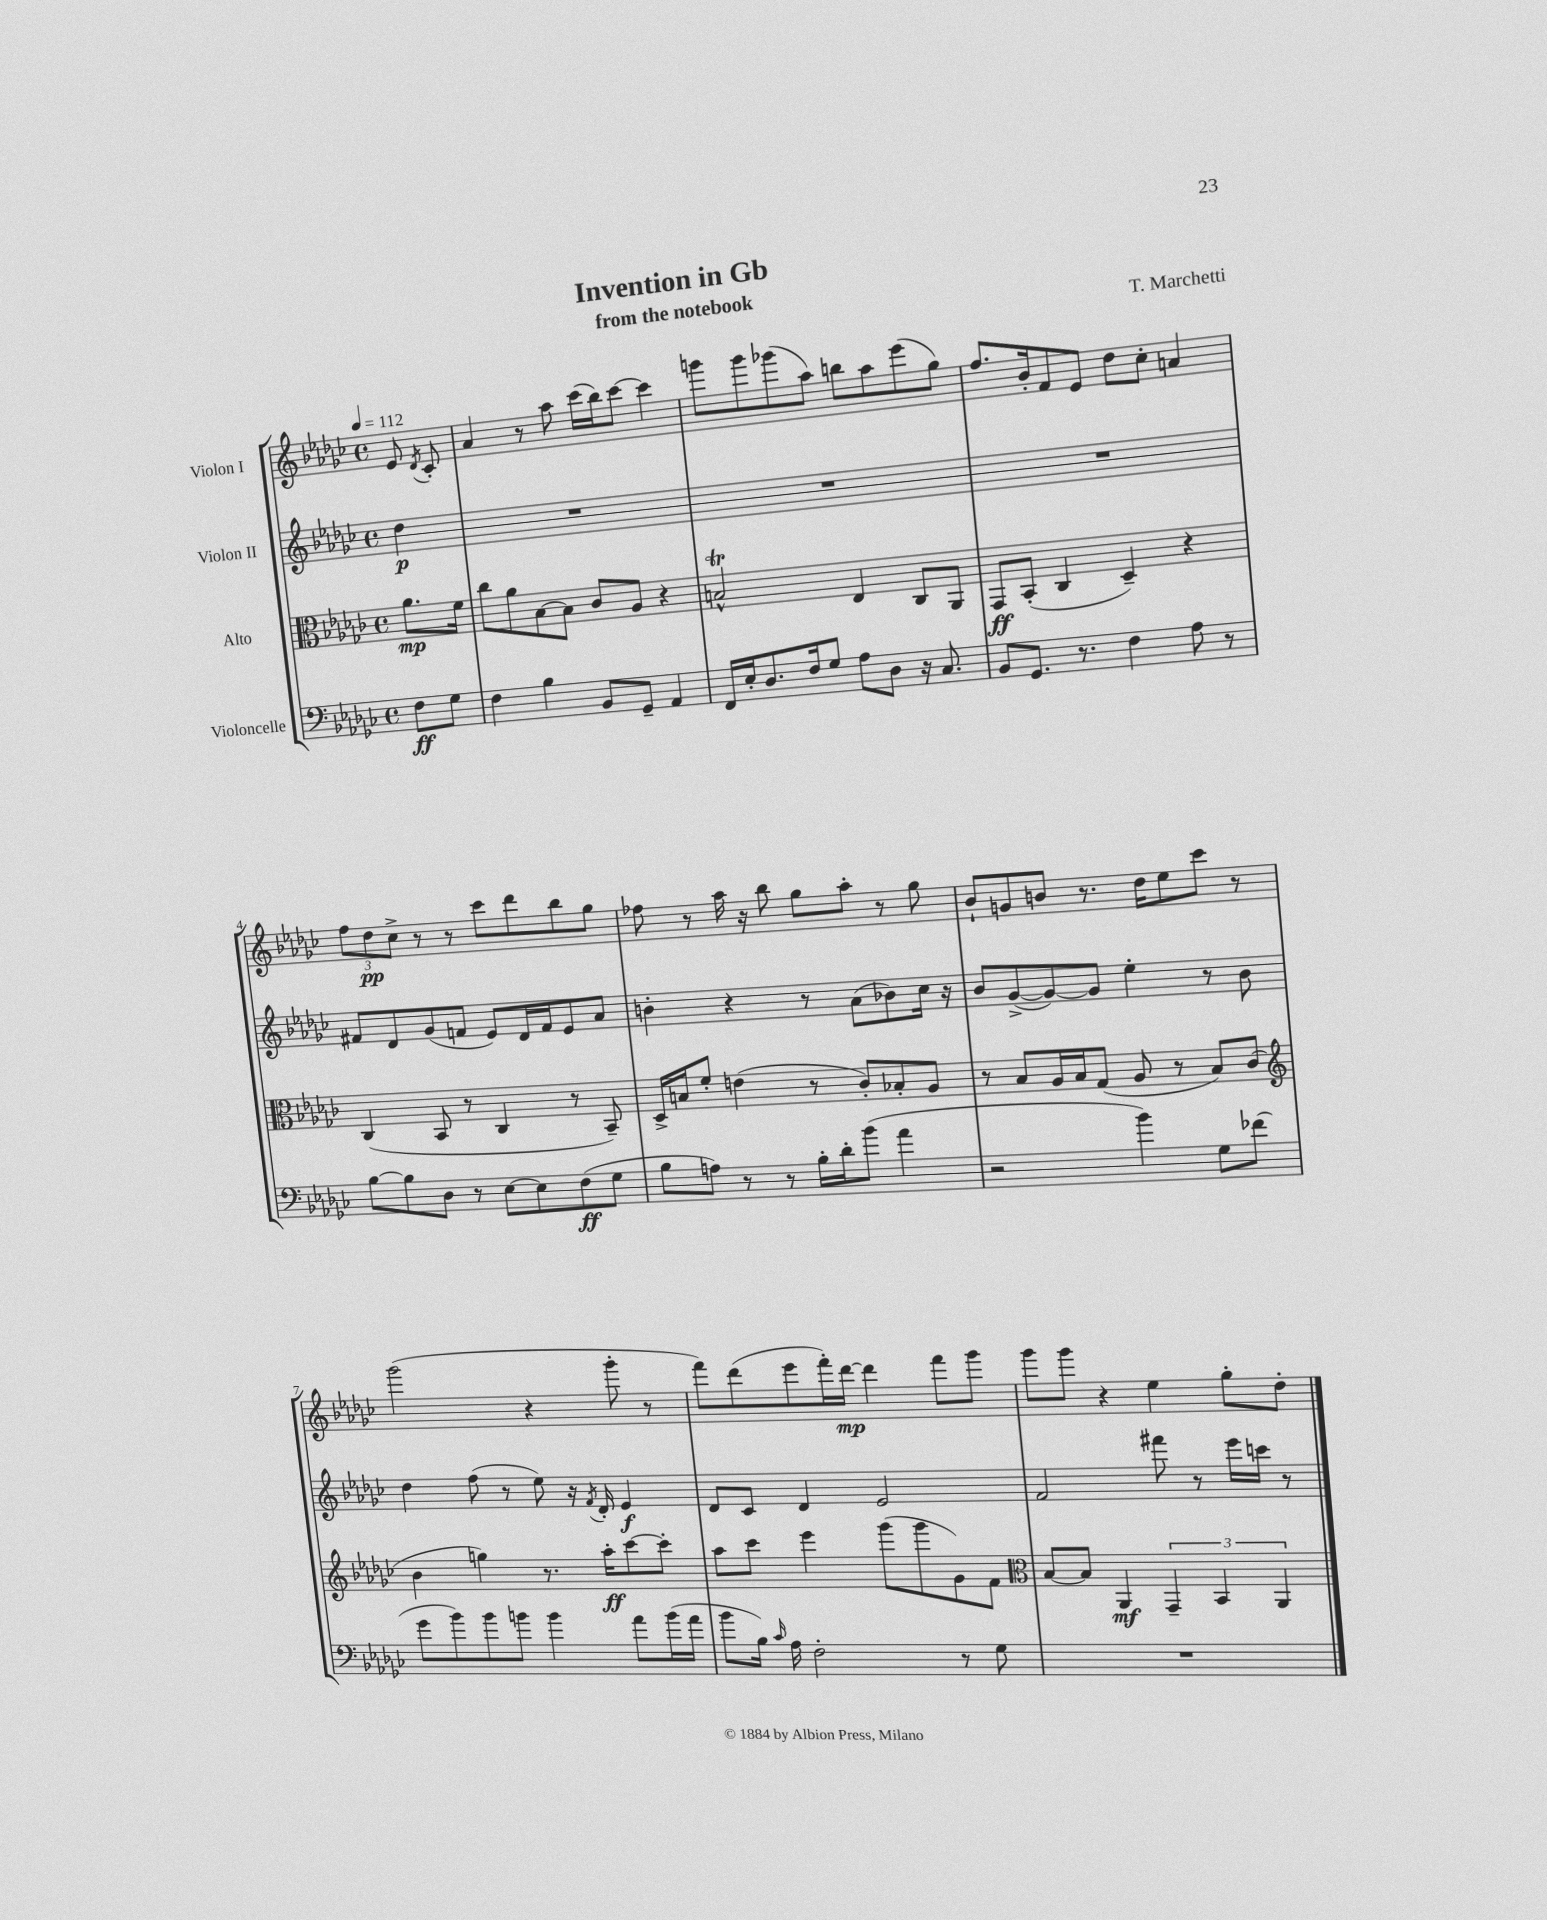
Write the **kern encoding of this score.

**kern	**kern	**kern	**kern
*staff4	*staff3	*staff2	*staff1
*clefF4	*clefC3	*clefG2	*clefG2
*k[b-e-a-d-g-c-]	*k[b-e-a-d-g-c-]	*k[b-e-a-d-g-c-]	*k[b-e-a-d-g-c-]
*M4/4	*M4/4	*M4/4	*M4/4
*met(c)	*met(c)	*met(c)	*met(c)
*MM112	*MM112	*MM112	*MM112
8F	8.a-	4dd-	8e-
.	.	.	8qd-
8G-	.	.	8c-'
.	16f	.	.
=	=	=	=
4F	8cc-	1r	4a-
.	8a-	.	.
4B-	[8B-	.	8r
.	8B-]	.	8aa-
8BB-	8c-	.	(16ccc-
.	.	.	16bb-)
8GG-~	8A-	.	[8ccc-
4AA-	4r	.	4ccc-]
=	=	=	=
16FF	2B^^	1r	8ggg
16E-'	.	.	.
8.D-	.	.	8ggg
.	.	.	(8ggg-
16F	.	.	.
8G-	.	.	8aa-)
8A-	4E-	.	8bb
8D-	.	.	8aa-
16r	8C-	.	(8eee-
8.C-	.	.	.
.	8AA-	.	8gg-)
=	=	=	=
8BB-	8GG-	1r	8.ff
8.GG-	(8BB-'	.	.
.	.	.	16b-'
.	4C-	.	8f
8.r	.	.	.
.	.	.	8e-
4F	4D-~)	.	8dd-
.	.	.	8cc-'
8A-	4r	.	4a
8r	.	.	.
=	=	=	=
[8B-	(4C-	8f#	12ff
.	.	.	12dd-
8B-]	.	8d-	.
.	.	.	12cc-^
8D-	8BB-	(8g-	8r
8r	8r	8f	8r
[8E-	4C-	8e-)	8ccc-
8E-]	.	16d-	8ddd-
.	.	16f	.
(8F	8r	8e-	8bb-
8G-	8BB-~)	8a-	8gg-
=	=	=	=
8B-	16D-^	4b'	8ff-
.	16B	.	.
8A)	8f'	.	8r
8r	(4e	4r	16aa-
.	.	.	16r
8r	.	.	8bb-
16B-'	8r	8r	8gg-
16d-'	.	.	.
(8b-	8c-')	(8a-	8aa-'
4a-	8B-'	8b-)	8r
.	8A-	16cc-	8gg-
.	.	16r	.
=	=	=	=
2r	8r	8b-	8b-`
.	8B-	([8g-^	8g
.	16A-	8g-_)	8b
.	16B-	.	.
.	(8G-	8g-]	8.r
4b-)	8A-	4ee-'	.
.	.	.	16dd-
.	8r	.	8ee-
8G-	8B-)	8r	8ccc-
(8f-	(8c-	8b-	8r
=	=	=	=
*	*clefG2	*	*
8g-	4b-	4dd-	(2ggg-
8b-)	.	.	.
8b-	4gg)	(8ff	.
8b	.	8r	.
4b	8.r	8ee-)	4r
.	.	16r	.
.	.	8qf	.
.	16aa-'	16d-'	.
8a-	[8ccc-	4e-	8ggg-'
(16b	8ccc-']	.	8r
16a-	.	.	.
=	=	=	=
8b-	8aa-	8d-	8fff)
16B-)	8ccc-	8c-	(8ddd-
16qqc-	.	.	.
16A-	.	.	.
2F'	4eee-	4d-	8eee-
.	.	.	16fff')
.	.	.	[16ddd-
.	(8ggg-	2e-	4ddd-]
.	8ggg-	.	.
8r	8g-)	.	8fff
8G-	8f	.	8ggg-
=	=	=	=
*	*clefC3	*	*
1r	[8B-	2f	8ggg-
.	8B-]	.	8ggg-
.	4AA-	.	4r
.	6GG-~	8fff#	4ee-
.	.	8r	.
.	6BB-	.	.
.	.	16eee-	8gg-'
.	.	16ccc	.
.	6AA-	.	.
.	.	8r	8dd-'
==	==	==	==
*-	*-	*-	*-
